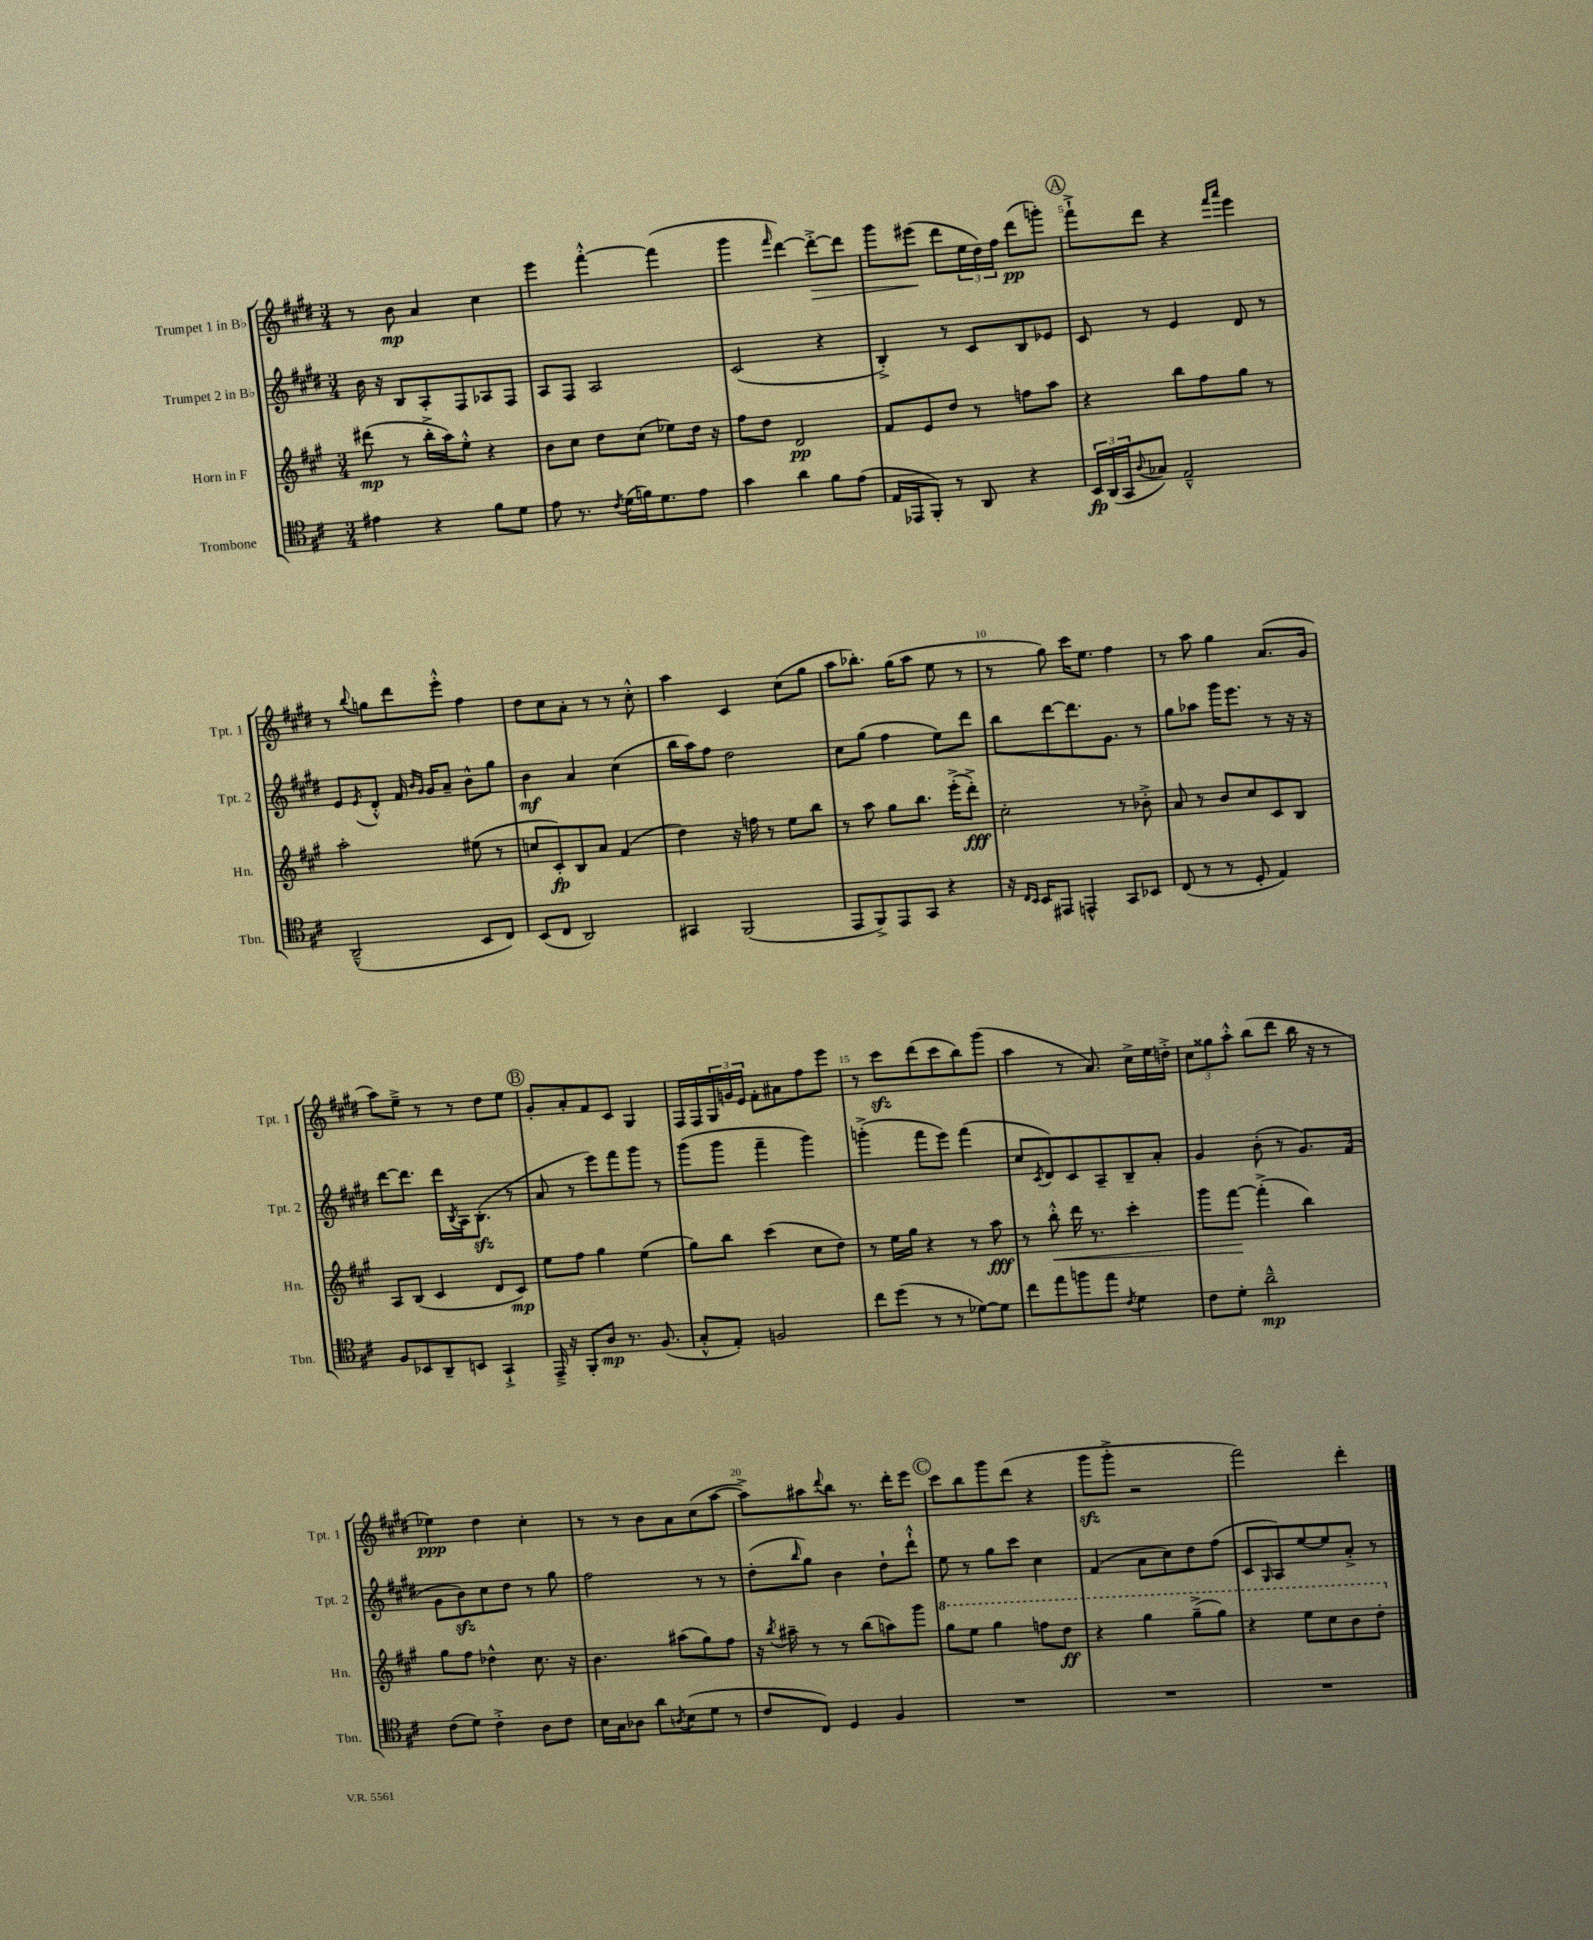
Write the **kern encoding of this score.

**kern	**kern	**kern	**kern
*staff4	*staff3	*staff2	*staff1
*clefC4	*clefG2	*clefG2	*clefG2
*k[f#c#]	*k[f#c#g#]	*k[f#c#g#d#]	*k[f#c#g#d#]
*M3/4	*M3/4	*M3/4	*M3/4
4e#	(8ddd#	16b	8r
.	.	16r	.
.	8r	8B	8b
4r	16bb'^	8A'	4a
.	16aa)	.	.
.	8ee'^^	8F#	.
8f#	4r	8A-	4cc#
8d	.	8F#	.
=	=	=	=
8e	8b	8A	4eee
8.r	8cc#	8F#	.
.	8dd	2A	[4fff#'^^
8qc#	.	.	.
(16d	.	.	.
16f)	(8cc#	.	.
8.d	.	.	.
.	8ee-)	.	(4fff#]
8e	16dd	.	.
.	16r	.	.
=	=	=	=
4g	8ff#	(2c#	4ggg#
.	8dd	.	.
.	.	.	16qqfff#
4a	2d	.	[4ddd#)
8f#	.	4r	8ddd#'^_
(8e	.	.	8ddd#]
=	=	=	=
16E	8f#	4B'^)	8ggg#
16EE-	.	.	.
8FF#')	8e	.	(8eee#
8r	8dd	8r	8ddd#
8AA	8r	8c#	24ee
.	.	.	24dd#)
.	.	.	24ff#
4r	8ff	8B	(8ddd#
.	8aa	8e-	8ggg')
=	=	=	=
24BB	4r	8c#	8fff#`^
(24AA	.	.	.
24GG	.	.	.
8qqA	.	.	.
8G-)	.	8r	8ddd#
2E~^^	8bb	4e	4r
.	8ff#	.	.
.	.	.	16qqfff#
.	.	.	16qqaaa
.	8gg#	8d#	4eee
.	8r	8r	.
=	=	=	=
(2AA~^^	2aa'	8e	8r
.	.	8qe	8qqbb
.	.	8d#'^^	8gg
.	.	16f#	8ddd#
.	.	16qqb	.
.	.	16qqg#	.
.	.	16g#	.
.	.	8a~	8eee'^^
8BB	(8ee#	8b^^	4ff#
8C#)	8r	8gg#	.
=	=	=	=
(8BB	8cc	4b	8dd#
8C#	8c#')	.	8cc#
2AA)	8B	4a	8a'
.	8a	.	8r
.	(4f#	(4cc#	8r
.	.	.	8cc#'^^
=	=	=	=
4GG#	4dd)	16bb	4aa
.	.	16aa)	.
.	.	8ff#	.
(2FF#	16r	2dd#	4c#
.	16ff	.	.
.	8r	.	.
.	8ee	.	(8cc#
.	8bb	.	8gg#
=	=	=	=
8EE	8r	8cc#	8aa
8FF#^)	8aa	(8gg#	8.bb-')
8EE	8gg#	4ff#	.
.	.	.	(16gg#
8GG	8.bb	.	8aa
4r	.	8ee)	8ee
.	(16eee'^	.	.
.	8ddd'^)	8ddd#	8r
=	=	=	=
16r	2cc#'	8bb	8r
16qqC#	.	.	.
16qqBB	.	.	.
16BB	.	.	.
8EE#	.	[8ddd#	8gg#)
4EE^^	.	8.ddd#]	16ccc#
.	.	.	8.ee
.	.	8.g#	.
8GG	8r	.	4ff#
8BB-	8b-'^	8r	.
=	=	=	=
(8C#	8a	8gg#	8r
8r	8r	8aa-	8aa
8r	8b	16ggg#	4gg#
.	.	8.eee	.
8D'	8cc#	.	.
4E)	8c#	8r	(8.a
.	8B	16r	.
.	.	16r	16g#
=	=	=	=
8F#	8A	[8ddd#	8aa)
8BB-	(8B	8.ddd#]	8ee~^
8AA~	4c#	.	8r
.	.	16ddd#	.
.	.	8qB	.
8BB	.	16A	8r
.	.	(8.B'	.
4GG`^	8d	.	8dd#
.	8c#)	8r	8ee
=	=	=	=
16EE~^	8ee	8a	8g#'
16r	.	.	.
8FF#'	8ff#	8r	8a'
8A	4gg#	8eee)	8f#
8.r	.	8fff#	8c#
.	(4ee	8ggg#	4G#
(8.F#	.	.	.
.	.	8r	.
=	=	=	=
8G'^^	8gg#)	(8ggg#	16F#
.	.	.	16F#
8E')	8bb	8ggg#	24G#
.	.	.	24g
.	.	.	24e
2F	(4ccc#	4fff#~	8f#'
.	.	.	8a#
.	8cc#	4ggg#)	8ff#
.	8dd)	.	8eee
=	=	=	=
8cc#	8r	(4ggg'^	8r
(8dd	16ee	.	8ccc#
.	16gg#	.	.
8r	4r	8fff#	(8ddd#
8r	.	8eee)	8ccc#
[8d-)	8r	(4fff#	8bb)
8d-]	8aa	.	(8ggg#
=	=	=	=
8cc#	8r	8cc#	4aa
.	.	8qc#	.
8ee	8bb'^^	8d#)	.
8ff	16ddd	8c#	8r
.	8.r	.	.
8ee	.	8A~	8.a)
8qc#	.	.	.
4d	4ccc#'	8B~	.
.	.	.	16cc#^
.	.	8a'	16ee
.	.	.	16dd'^
=	=	=	=
8c#	8ggg#	4g#	12cc#
.	.	.	12gg##
8d'	[8fff#	.	.
.	.	.	12aa'^^
2a~^^	(4fff#'^]	(8b'	(8bb
.	.	8r	8ddd#
.	4bb)	8.g#)	16bb
.	.	.	16r
.	.	.	8r
.	.	(16f#	.
=	=	=	=
(8c#	8gg#	8g#	4ee-)
8d)	8ff#	8b)	.
4c#'^	4dd-^^	8cc#	4dd#
.	.	8dd#	.
8A	8.cc#	8r	4cc#'
8c#	.	8gg#	.
.	16r	.	.
=	=	=	=
16B	4.b	2ff#	8r
16G	.	.	.
8A-	.	.	8r
8a	.	.	8b
8qA	.	.	.
(8B	(8aa#	.	8a
8d	8gg#)	8r	(8cc#
8r	8ff#	8r	[8aa
=	=	=	=
8c#	16r	(8dd#'	8aa^])
.	8qbb	.	.
.	16aa#~	.	.
.	.	16qqbb	.
8C#)	8r	8gg#)	8aa#
.	.	.	8qqddd#
4D	8r	4b	8bb
.	(8bb	.	8.r
4F#	8aa)	8dd#`	.
.	.	.	16ddd#'
.	8ggg#	8ddd#`^^	8eee
=	=	=	=
2.r	8ggg#	8ee	8ccc#
.	8eee	8r	8bb
.	4ggg#	8gg#	8ggg#
.	.	8ccc#	(8ddd#
.	8fff	4cc#	4r
.	8ddd	.	.
=	=	=	=
2.r	4r	(4f#	8ggg#
.	.	.	8ggg#'^
.	4ggg#	8a	2r
.	.	8cc#)	.
.	(8ggg#~^	8dd#	.
.	8ggg#)	(8ff#	.
=	=	=	=
2.r	4r	8c#	2fff#)
.	.	16qqG#	.
.	.	8A)	.
.	8eee	[8ee	.
.	8ccc#	8ee]	.
.	8bb	8a'^	4ddd#'
.	8ddd'	8r	.
==	==	==	==
*-	*-	*-	*-
